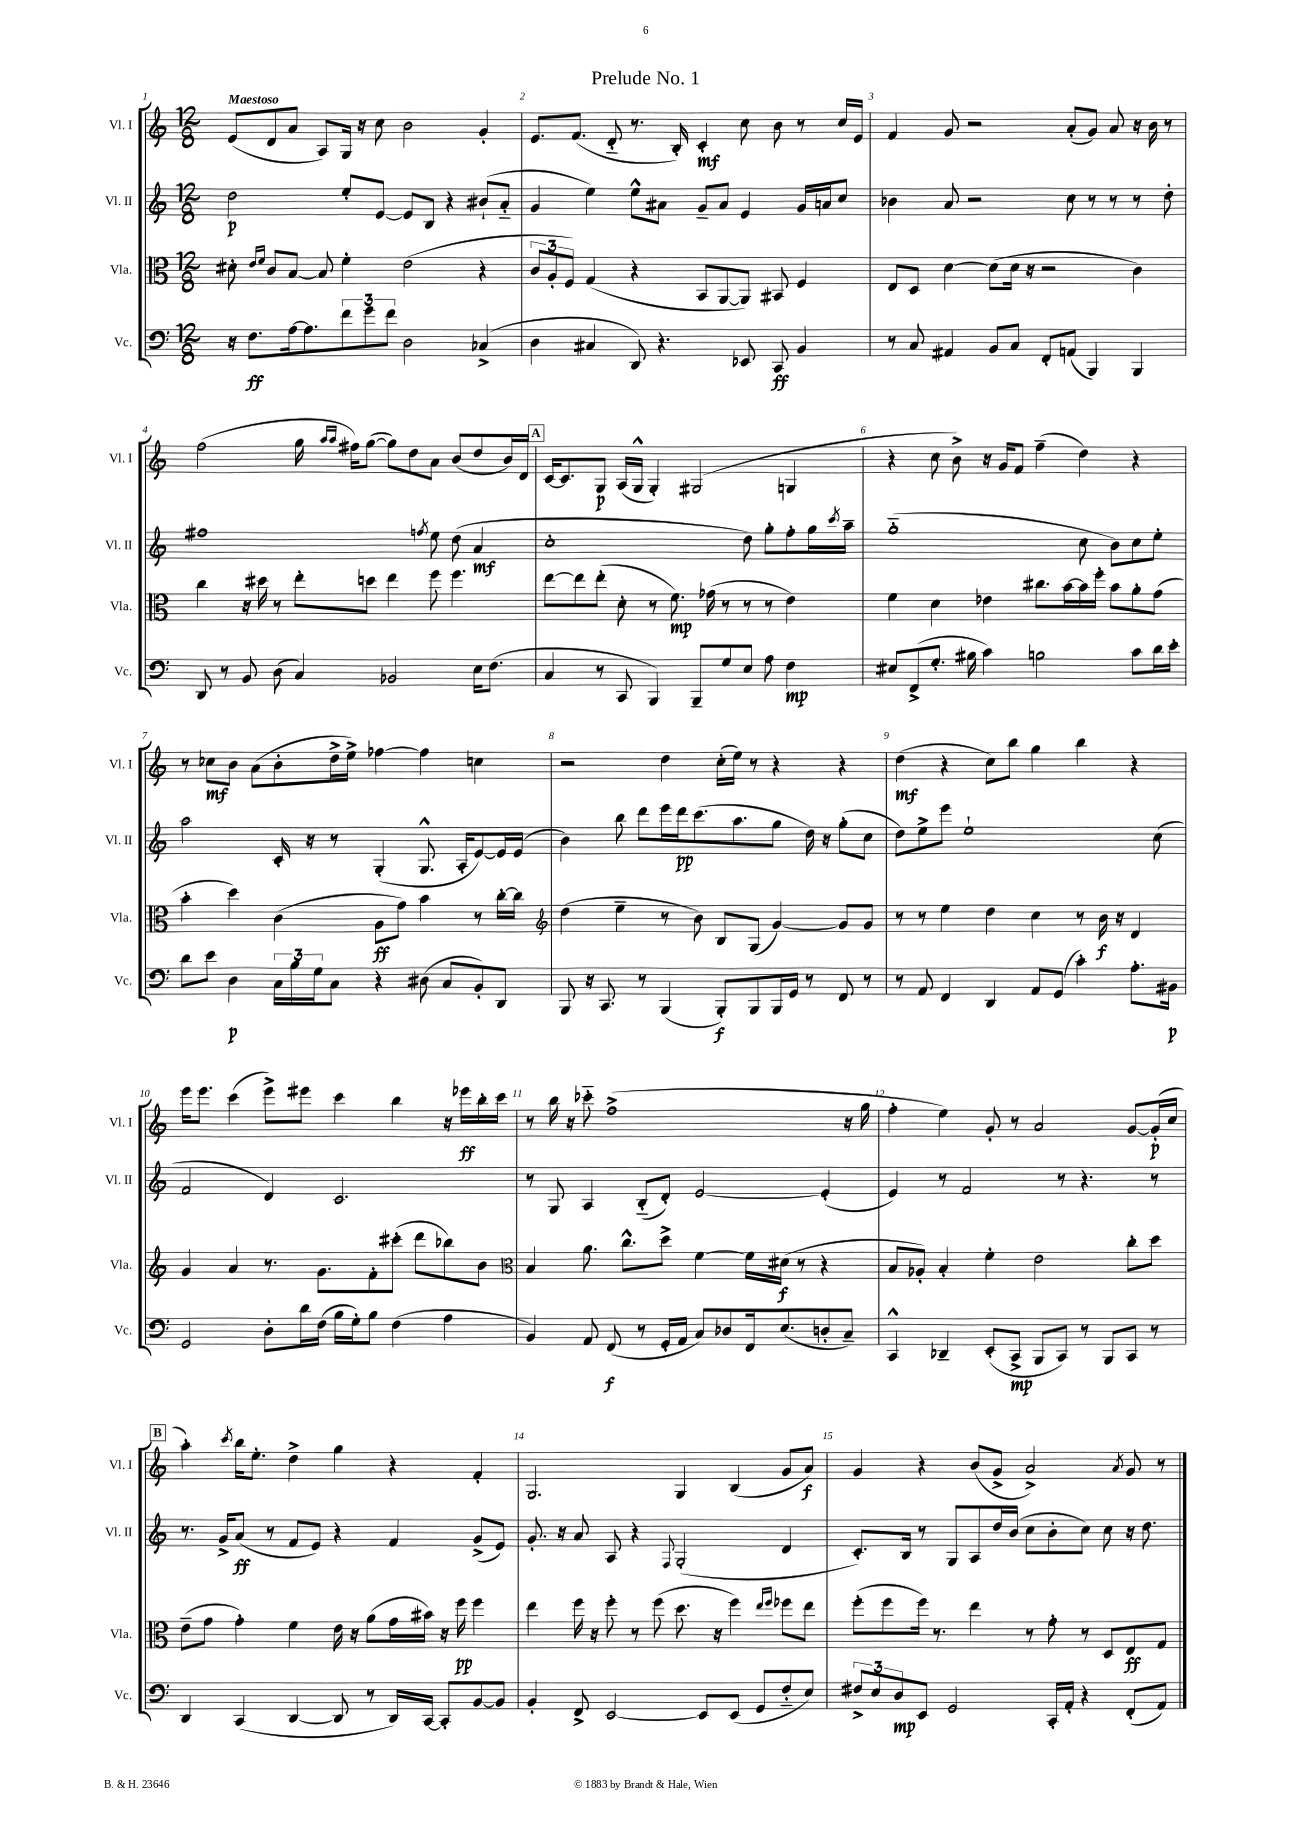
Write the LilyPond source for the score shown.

\header { title = "Prelude No. 1" }
<<
\new StaffGroup <<
\new Staff = "s0" \with { instrumentName = "Vl. I" shortInstrumentName = "Vl. I" } {
    \clef treble \key c \major \numericTimeSignature \time 12/8 \tempo "Maestoso"
    e'8( d'8 a'8 a8) g16 r16 c''8 b'2 g'4-. |
    e'8. f'8.( d'8-_ r8. b16-.) c'4-.\mf c''8 b'8 r8 c''16 e'16 |
    f'4 g'8 r2 a'8-.( g'8) a'8 r16 b'16 r8 |
    f''2( g''16 \grace { a''16 a''16 } fis''16) g''8~( g''8) d''8 a'8 b'8( d''8 b'16) d'16 |
    \mark \markup { \box "A" } c'16~ c'8. g8\p a16( g16-^ g4-.) gis2( g4 |
    r4 c''8 b'8->) r16 g'16 f'8 f''4--( d''4) r4 |
    r8 ces''8\mf b'8 a'8( b'8-. d''16-> e''16->) fes''4~ fes''4 c''4 |
    r2 d''4 c''16-.( e''16) r8 r4 r4 |
    d''4\mf( r4 c''8) b''8 g''4 b''4 r4 |
    e'''16 e'''8. c'''4( e'''8->) eis'''8 c'''4 b''4 r16 ees'''16\ff b''16-. c'''16 |
    r8 b''16 r16 ces'''8-_ f''1->( r16 g''16 |
    f''4-. e''4) g'8-. r8 a'2 g'8~ g'16-.\p( c''16 |
    \mark \markup { \box "B" } a''4-.) \acciaccatura { c'''8 } b''16 e''8.-. d''4-> g''4 r4 f'4-. |
    g2. g4 b4( g'8 a'8\f) |
    g'4 r4 b'8( g'8-> a'2->) \acciaccatura { a'8 } g'8 r8 \bar "|." |
}
\new Staff = "s1" \with { instrumentName = "Vl. II" shortInstrumentName = "Vl. II" } {
    \clef treble \key c \major \numericTimeSignature \time 12/8
    d''2\p e''8-. e'8~ e'8 b8 r4 bis'8-!( a'8-_ |
    g'4 e''4) e''8-^ ais'8 g'8-- ais'8 e'4 g'16 a'16 c''8 |
    bes'4 a'8 r2 c''8 r8 r8 r8 d''8-. |
    fis''1 \acciaccatura { f''8 } e''8 d''8( a'4\mf |
    \mark \markup { \box "A" } c''1-. d''8) g''8-. f''8-. g''16 \acciaccatura { c'''8 } a''16-- |
    g''1-_( c''8 b'8) c''8 e''8-. |
    a''2 c'16-. r16 r8 g4-.( g8.-^ a16-. e'8~) e'16 e'16( |
    b'4) b''8 d'''8 e'''16 d'''16\pp c'''8.( a''8. g''8 d''16) r16 g''8-.( c''8 |
    d''8) e''8-> e'''8 e''1-! c''8( |
    f'2 d'4) c'2. |
    r8 g8 a4 b8-_( d'8-.) e'2~ e'4-.( |
    e'4) r8 f'2 r8 r4. r8 |
    \mark \markup { \box "B" } r8. g'16-> a'8\ff( r8 f'8 e'8) r4 f'4 g'8->( e'8) |
    g'8.-. r16 a'8 a8 r4 \appoggiatura { f8 } g2-.( d'4 |
    c'8.-.) b16 r8 g8 a8 d''16 b'16( c''8 b'8-. c''8) c''8 r16 d''8. \bar "|." |
}
\new Staff = "s2" \with { instrumentName = "Vla." shortInstrumentName = "Vla." } {
    \clef alto \key c \major \numericTimeSignature \time 12/8
    dis'8-. \grace { e'16 f'16 } c'8 b8~ b8 f'4-. e'2( r4 |
    \tuplet 3/2 { c'8 a8-. f8) } g4( r4 b,8 a,8~ a,8) bis,8 f4 |
    e8 d8 d'4~ d'8( d'16 r16 r2 c'4) |
    c''4 r16 dis''16 r8 e''8-. d''8 e''4 f''8 f''4. |
    \mark \markup { \box "A" } e''8~ e''8 e''8-.( d'8-. r8 f'8.\mp) ges'16( r8 r8 r8 e'4) |
    f'4 d'4 ees'4 cis''8. b'16~ b'16 f''16-. b'8 a'8-. g'8( |
    b'4-. d''4) c'4( a8\ff g'8) b'4 r8 c''16~-. c''16 |
    \clef treble d''4( e''4-- r8 b'8) b8 g8( g'4~) g'8 g'8 |
    r8 r8 e''4 d''4 c''4 r8 b'16\f r16 d'4 |
    g'4 a'4 r8. g'8. f'8-. cis'''8-.( d'''8 bes''8) b'8 |
    \clef alto b4 a'8. c''8.-^ d''8-> f'4~ f'16 dis'16\f( r8 r4 |
    b8 aes8-.) b4-. f'4-. e'2 c''8-. d''8 |
    \mark \markup { \box "B" } e'8--( g'8 g'4-.) f'4 e'16 r16 a'8( g'16 bis'16) r16 f''16\pp f''4 |
    e''4 f''16 r16 f''8-. r8 f''8( d''8. r16 f''4) \grace { e''16 f''16 } fes''8 e''8 |
    f''8-.( f''8 f''16) r8. e''4 r8 g'8-. r8 d8 e8\ff g8 \bar "|." |
}
\new Staff = "s3" \with { instrumentName = "Vc." shortInstrumentName = "Vc." } {
    \clef bass \key c \major \numericTimeSignature \time 12/8
    r16 f8.\ff a16~ a8. \tuplet 3/2 { f'8 g'8 f'8 } d2 ces4->( |
    d4 cis4 d,8) r4. ees,8 c,8\ff b,4 |
    r8 c8 ais,4 b,8 c8 f,8-. a,8( b,,4) b,,4 |
    d,8 r8 b,8 d8( c4) bes,2 e16 f8.( |
    \mark \markup { \box "A" } c4 r8 c,8 b,,4) b,,8-- g8 e8 a8 f4\mp |
    eis8 f,8->( g8.-. bis16 c'4) b2 c'8 d'16 e'16-. |
    d'8 e'8 d4\p \tuplet 3/2 { c16 b16 g16 } c8 r4 dis8( c8 b,8-.) d,8 |
    b,,8 r16 c,8. r8 b,,4( b,,8-.\f) b,,8 b,,16 g,16 r8 f,8 r8 |
    r8 a,8 f,4 d,4 a,8 g,8( c'4-.) a8.-. bis,16\p |
    g,2 d8-. d'16 f16( b16 g16-.) b8 f4( a4 |
    b,4) a,8 f,8\f( r8 g,16-. a,16 c8) des8 f,16 e8.( d8-. c8--) |
    c,4-^ des,4-- e,8-.( c,8->\mp b,,8 c,8) r8 b,,8 c,8 r8 |
    \mark \markup { \box "B" } d,4 c,4( d,4~ d,8 r8 d,16) c,16~ c,8-. b,8~ b,8 |
    b,4-. f,8-> e,2~ e,8 e,8( g,8 f8-_ e8) |
    \tuplet 3/2 { fis8-> e8 d8\mp } e,8 g,2 c,16-. a,16-. r4 f,8-.( a,8) \bar "|." |
}
>>
>>
\layout { \context { \Score \override BarNumber.break-visibility = ##(#f #t #t) barNumberVisibility = #all-bar-numbers-visible } }
